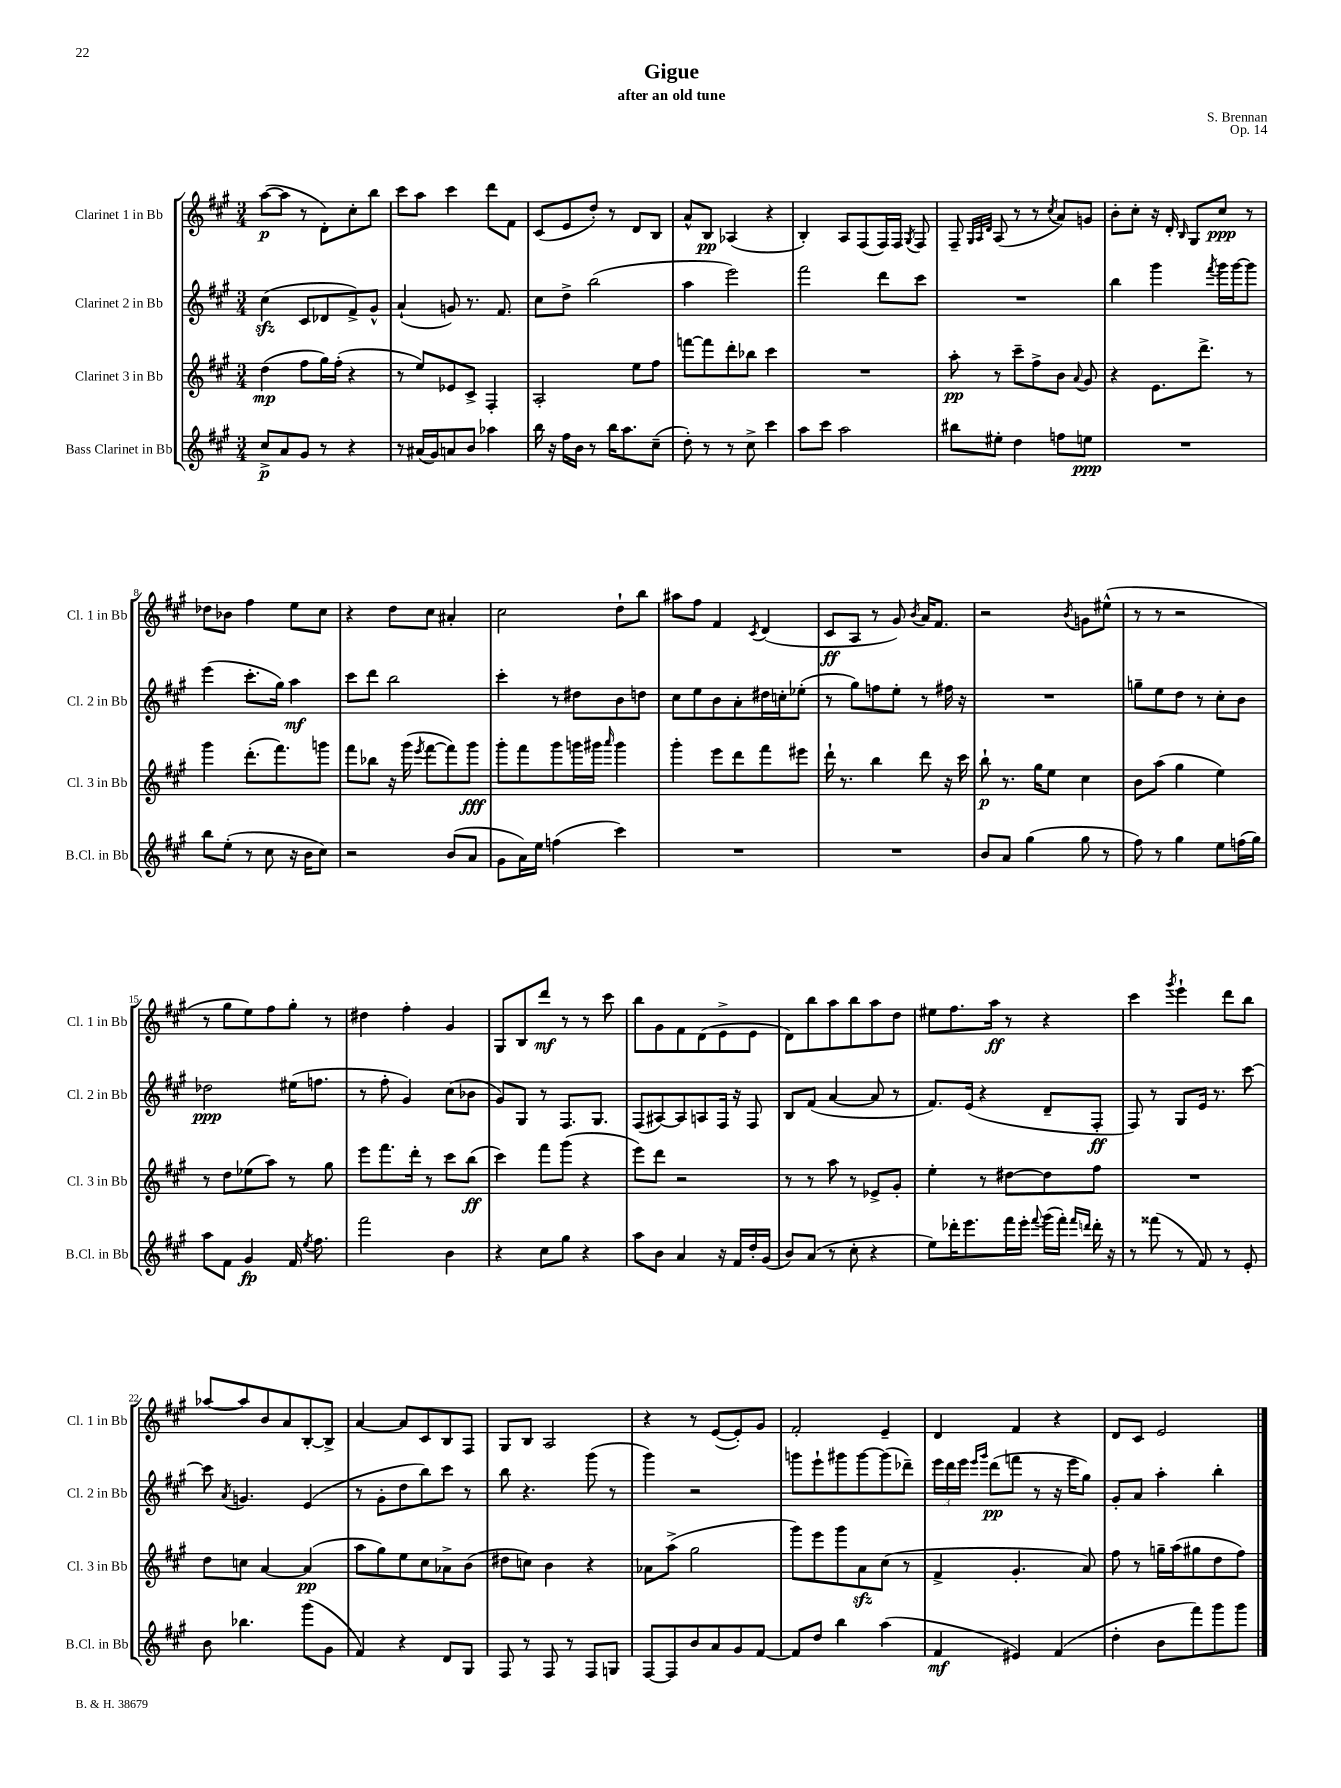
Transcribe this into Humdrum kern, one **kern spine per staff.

**kern	**kern	**kern	**kern
*staff4	*staff3	*staff2	*staff1
*clefG2	*clefG2	*clefG2	*clefG2
*k[f#c#g#]	*k[f#c#g#]	*k[f#c#g#]	*k[f#c#g#]
*M3/4	*M3/4	*M3/4	*M3/4
8cc#^	(4dd	(4cc#	([8aa
8a	.	.	8aa]
8g#	8ff#	8c#	8r
8r	16gg#)	8d-	8d')
.	(16ff#'	.	.
4r	4r	8f#^)	8cc#'
.	.	8g#^^	8bb
=	=	=	=
8r	8r	(4a`	8ccc#
(16a#	8ee)	.	8aa
16g#)	.	.	.
8a	8e-	8g)	4ccc#
8b	8c#^	8.r	.
4aa-	4F#'	.	8ddd
.	.	8.f#	.
.	.	.	8f#
=	=	=	=
16bb	2A'	8cc#	(8c#
16r	.	.	.
16ff#	.	8dd^	8e
16b	.	.	.
8r	.	(2bb	8dd')
16bb	.	.	8r
8.aa	.	.	.
.	8ee	.	8d
(8cc#~	8ff#	.	8B
=	=	=	=
8dd')	[8fff	4aa	8a^^
8r	8fff]	.	8B
8r	8ddd'	2eee)	(4A-
8cc#^	8bb-	.	.
4ccc#	4ccc#	.	4r
=	=	=	=
8aa	2.r	2fff#	4B')
8ccc#	.	.	.
2aa	.	.	8A
.	.	.	(8F#
.	.	8ddd	16F#)
.	.	.	16F#
.	.	.	8qG#
.	.	8ccc#	8F#
=	=	=	=
8bb#	8aa'	2.r	8F#~
.	.	.	32qqG#
.	.	.	32qqA
.	.	.	32qqd
8ee#'	8r	.	(8A
4dd	8ccc#~	.	8r
.	8ff#^	.	8r
.	.	.	8qcc#
8ff	8b	.	8a)
.	8qqa	.	.
8ee	8g#	.	8g
=	=	=	=
2.r	4r	4bb	8b'
.	.	.	8cc#'
.	8.e	4ggg#	16r
.	.	.	16d'
.	.	.	16qqB
.	.	.	8G#
.	8.ddd^	.	.
.	.	8qfff#	.
.	.	16ggg#	8cc#
.	.	[16ggg#	.
.	8r	8ggg#]	8r
=	=	=	=
8bb	4ggg#	(4eee	8dd-
(8ee'	.	.	8b-
8r	(8.ddd'	8.ccc#'	4ff#
8cc#	.	.	.
.	8.fff#)	16gg#)	.
16r	.	4aa	8ee
16b	.	.	.
8cc#)	8ggg	.	8cc#
=	=	=	=
2r	8fff#	8ccc#	4r
.	8bb-	8ddd	.
.	16r	2bb	8dd
.	(16ggg#	.	.
.	8qeee	.	.
.	[8fff#	.	8cc#
(8b	8fff#])	.	4a#'
8a	8ggg#	.	.
=	=	=	=
8g#	8ggg#'	4ccc#'	2cc#
16a)	8fff#	.	.
16ee	.	.	.
(4ff	8ggg#	8r	.
.	16ggg	8dd#	.
.	16ggg#	.	.
.	16qqaaa	.	.
4ccc#)	4ggg#	8b	8dd`
.	.	8dd	8bb
=	=	=	=
2.r	4ggg#'	8cc#	8aa#
.	.	8ee	8ff#
.	8eee	8b	4f#
.	8ddd	8a'	.
.	.	.	8qc#
.	8fff#	16dd#	(4d
.	.	16cc'	.
.	8eee#	(8ee-'	.
=	=	=	=
2.r	16ddd`	8r	8c#
.	8.r	.	.
.	.	8gg#)	8A
.	4bb	8ff	8r
.	.	8ee'	8g#)
.	.	.	8qb
.	8ddd	8r	16a
.	.	.	8.f#
.	16r	16ff#	.
.	16ccc#	16r	.
=	=	=	=
8b	8bb`	2.r	2r
8a	8.r	.	.
(4gg#	.	.	.
.	16gg#	.	.
.	8ee	.	.
.	.	.	8qb
8gg#	4cc#	.	8g
8r	.	.	(8ee#^^
=	=	=	=
8ff#)	8b	8gg~	8r
8r	(8aa	8ee	8r
4gg#	4gg#	8dd	2r
.	.	8r	.
8ee	4ee)	8cc#'	.
(16ff	.	8b	.
16gg#)	.	.	.
=	=	=	=
8aa	8r	2dd-	8r
8f#	8dd	.	8gg#
4g#	(8ee-	.	8ee)
.	8aa)	.	8ff#
16f#	8r	(16ee#	8gg#'
8qee	.	.	.
8.ff#	.	8.ff	.
.	8gg#	.	8r
=	=	=	=
2fff#	8eee	8r	4dd#
.	8.fff#	8ff#'	.
.	.	4g#)	4ff#'
.	16ddd'	.	.
.	8r	.	.
4b	8ccc#	(8cc#	4g#
.	(8bb	8b-	.
=	=	=	=
4r	4ccc#)	8g#)	8G#
.	.	8G#	8B
8cc#	8fff#	8r	8ddd
8gg#	(8ggg#	8.F#	8r
4r	4r	.	8r
.	.	8.G#	.
.	.	.	8ccc#
=	=	=	=
8aa	8eee)	(8F#	8bb
8b	8ddd	[8A#)	8g#
4a	2r	8A#]	8f#
.	.	8A	(8d
16r	.	16F#	8e^
16f#	.	16r	.
16dd'	.	8F#	8e
(16g#	.	.	.
=	=	=	=
8b)	8r	8B	8d)
(8a	8r	(8f#	8bb
8r	8aa	[4a	8aa
8cc#'	8r	.	8bb
4r	8e-^	8a]	8aa
.	8g#'	8r	8dd
=	=	=	=
8ee)	4ee'	8.f#)	8ee#
16ddd-'	.	.	8.ff#
8.eee	.	(16e	.
.	8r	4r	.
.	.	.	16aa
16fff#	[8dd#	.	8r
16eee'	.	.	.
8qqfff#	.	.	.
(16ggg#	8dd#]	8d~	4r
16fff#')	.	.	.
16qqfff#	.	.	.
16qqddd	.	.	.
16ddd'	8ff#	8F#'	.
16r	.	.	.
=	=	=	=
8r	2.r	8F#)	4ccc#
(8fff##	.	8r	.
.	.	.	8qggg#
8r	.	8G#	4eee`
8f#)	.	16e	.
.	.	8.r	.
8r	.	.	8ddd
8e'	.	[8ccc#	8bb
=	=	=	=
8b	8dd	8ccc#]	[8aa-
.	.	8qa	.
4.bb-	8cc	4.g	8aa-]
.	[4a	.	8b
.	.	.	8a
(8ggg#	(4a]	(4e	[8B'
8g#	.	.	8B^]
=	=	=	=
4f#)	8aa	8r	[4a
.	8gg#)	8g#'	.
4r	8ee	8dd	8a]
.	8cc#	8bb)	8c#
8d	8a-^	8ccc#	8B
8G#	(8b	8r	8F#
=	=	=	=
8F#	8dd#	8bb	8G#
8r	8cc)	4.r	8B
8F#	4b	.	2A
8r	.	.	.
8F#	4r	(8ggg#	.
8G	.	8r	.
=	=	=	=
[8F#	8a-	4ggg#)	4r
8F#]	(8aa^	.	.
8b	2gg#	2r	8r
8a	.	.	([8e
8g#	.	.	8e'])
[8f#	.	.	8g#
=	=	=	=
8f#]	8ggg#)	8ggg	2f#'
8dd	8eee	8eee`	.
4bb	8ggg#	8ggg#	.
.	8a	[8ggg#	.
(4aa	(8cc#	(8ggg#]	4e~
.	8r	8ddd-~)	.
=	=	=	=
4f#	4f#^	24eee	4d
.	.	24ddd	.
.	.	24eee	.
.	.	16qqeee	.
.	.	16qqggg#	.
.	.	(8ddd	.
4e#)	4.g#'	8fff	4f#
.	.	8r	.
(4f#	.	16r	4r
.	.	16eee	.
.	8a)	8gg#)	.
=	=	=	=
4dd'	8ff#	8g#'	8d
.	8r	8a	8c#
8b	16gg~	4aa'	2e
.	(16aa	.	.
8fff#)	8gg#	.	.
8ggg#	8dd	4bb'	.
8ggg#	8ff#)	.	.
==	==	==	==
*-	*-	*-	*-
